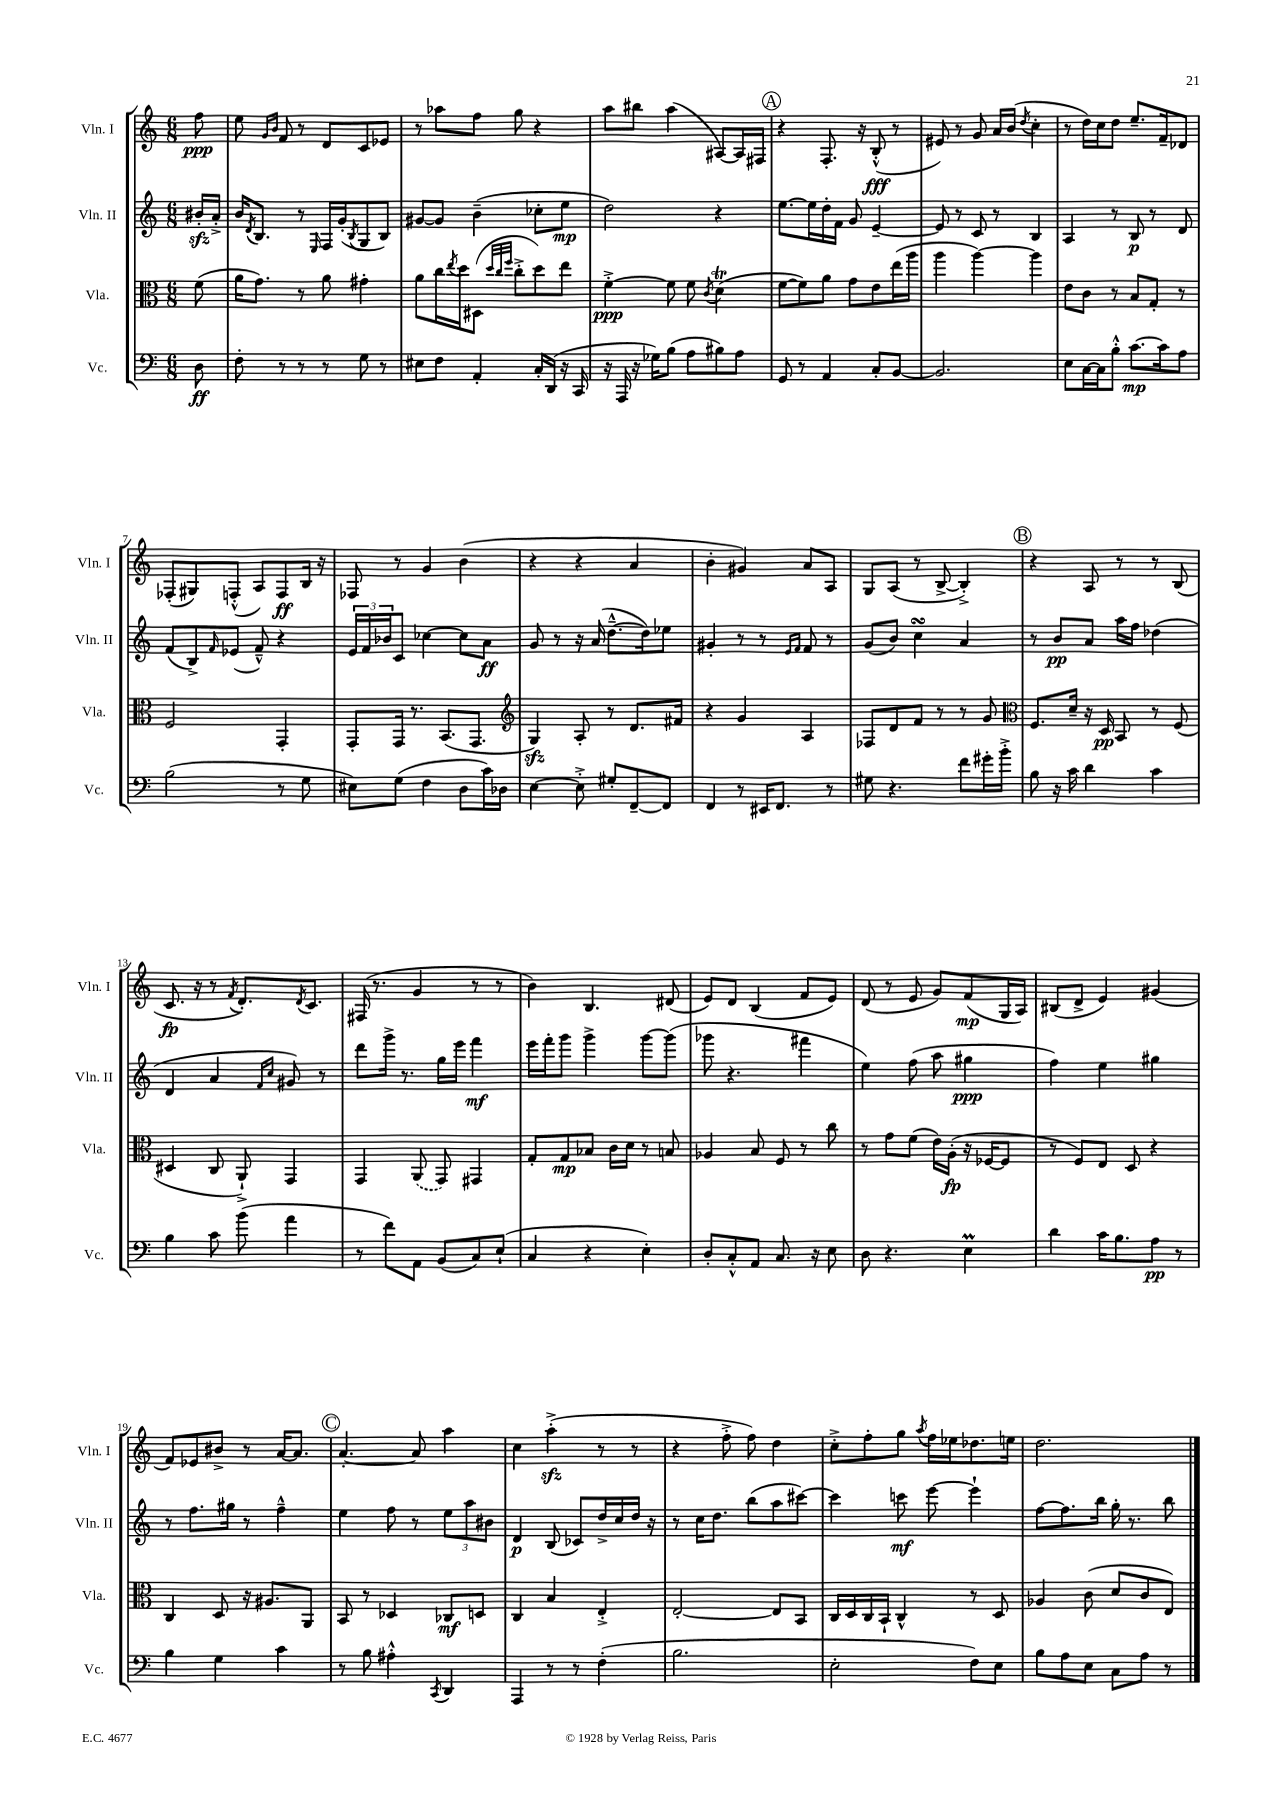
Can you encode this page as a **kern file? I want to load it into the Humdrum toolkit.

**kern	**kern	**kern	**kern
*staff4	*staff3	*staff2	*staff1
*clefF4	*clefC3	*clefG2	*clefG2
*k[]	*k[]	*k[]	*k[]
*M6/8	*M6/8	*M6/8	*M6/8
8D\	(8f\	16b#'/LL	8ff\
.	.	16a'^/JJ	.
=	=	=	=
8F'\	16a\LK	16b/LK	8ee\
.	.	8qd/	.
.	8.g\J)	8.B/J	.
.	.	.	16qqg/LL
.	.	.	16qqb/JJ
8r	.	.	8f/
8r	8r	8r	8r
.	.	16qqE/	.
8r	8a\	16F/LL	8d/L
.	.	(16g'/J	.
.	.	8qB/	.
8G\	4g#'\	8G/	8c/
8r	.	8B/J)	8e-/J
=	=	=	=
8E#\L	8a\L	[8g#/L	8r
8F\J	16cc\L	8g#/]J	8aa-\L
.	8qee/	.	.
.	16dd\J	.	.
4AA'/	(8D#\J	(4b~\	8ff\J
.	32qqdd/LLL	.	.
.	32qqcc/	.	.
.	32qqff/JJJ	.	.
.	8cc'^\L	.	8gg\
16C'/LL	8dd\)	8cc-'\L	4r
(16DD/JJ	.	.	.
16r	8ee\J	8ee\J	.
16CC/	.	.	.
=	=	=	=
16r	[4f'^\	2dd\)	8aa\L
16AAA/	.	.	.
16r	.	.	8bb#\J
16G-\LK)	.	.	.
(8B\J	8f\]	.	(4aa\
8A\L	8f\	.	.
.	8qc/	.	.
8B#\)	(4d\	4r	[8A#/L)
8A\J	.	.	16A#/]L
.	.	.	16F#/JJ
=	=	=	=
8GG/	[8f\L	[8.ee\L	4r
8r	8f\])	.	.
.	.	16ee\]L	.
4AA/	8a\J	16dd'\	8.F'/
.	.	16f\JJ	.
.	8g\L	8g/	.
.	.	.	16r
8C'/L	8e\	[4e~/	(8B'^^/
[8BB/J	(16ee\L	.	8r
.	16aa\JJ	.	.
=	=	=	=
2.BB/]	4aa\	8e/]	8e#/)
.	.	8r	8r
.	[4aa\)	8c/	8g/
.	.	8r	16a/LL
.	.	.	(16b/JJ
.	.	.	8qdd/
.	4aa\]	4B/	4cc'\
=	=	=	=
8E\L	8e\L	4A/	8r
[16C\L	8c\J	.	16dd\LL)
16C\]J	.	.	16cc\J
8B'^^\J	8r	8r	8dd\J
[8.c\L	8B/L	8B/	8.ee~/L
.	8G'/J	8r	.
16c\]k	.	.	16f~/k
8A\J	8r	8d/	8d-/J
=	=	=	=
(2B\	2F/	(8f/L	(8F-'/L
.	.	8B^/)	8G#/)
.	.	16qqf/	.
.	.	(8e-/J	(8F'^^/J
.	.	8f~^^/)	8A/L)
8r	4GG'/	4r	8F/
8G\	.	.	16B/Jk
.	.	.	16r
=	=	=	=
8E#\L)	8GG'/L	24e/LL	8F-/
.	.	24f/	.
.	.	24b-/J	.
(8G\J	16GG/Jk	8c/J	8r
.	8.r	.	.
4F\	.	[4cc-\	4g/
.	(8.BB/L	.	.
8D\L	.	8cc-\]L	(4b\
.	8.GG/J	.	.
16c\L)	.	8a\J	.
16D-\JJ	.	.	.
=	=	=	=
*	*clefG2	*	*
[4E\	4G/)	8g/	4r
.	.	8r	.
8E'^\]	8A'/	16r	4r
.	.	(16a/	.
8G#'/L	8r	[8.dd~^^\L	.
[8FF~/	8.d/L	.	4a/
.	.	16dd\]k)	.
8FF/]J	.	8ee-\J	.
.	16f#/Jk	.	.
=	=	=	=
4FF/	4r	4g#'/	4b'\
8r	4g/	8r	4g#/)
16EE#/LK	.	8r	.
8.FF/J	.	.	.
.	.	16qqe/LL	.
.	.	16qqf/JJ	.
.	4A/	8f/	8a/L
8r	.	8r	8A/J
=	=	=	=
8G#\	8F-/L	(8g/L	8G/L
4.r	8d/	8b/J)	(8A/J
.	8f/J	4cc\	8r
.	8r	.	[8B^/
8f\L	8r	4a/	4B'^/])
16g#'\L	8g/	.	.
16b'^\JJ	.	.	.
=	=	=	=
*	*clefC3	*	*
8B\	8.F/L	8r	4r
16r	.	8b/L	.
16c\	16d~/Jk	.	.
4d\	16r	8a/J	8A/
.	16D/	.	.
.	8BB/	16aa\LL	8r
.	.	16ff\JJ	.
4c\	8r	(4dd-\	8r
.	(8F/	.	(8B/
=	=	=	=
4B\	4D#/	4d/	8.c/
.	.	.	16r
8c\	8C/	4a/	8r
.	.	.	8qf/
(8b\	8AA`^/)	.	8.d'/L)
.	.	16qqf/LL	.
.	.	16qqcc/JJ	.
4a\	4GG/	8g#/)	.
.	.	.	8qd/
.	.	.	8.c/J
.	.	8r	.
=	=	=	=
8r	4GG/	8ddd\L	(16F#/
.	.	.	8.r
8f\L)	.	16ggg^\Jk	.
.	.	8.r	.
8AA\J	(8AA/	.	4g/
(8BB/L	8GG/)	16gg\LL	.
.	.	16eee\JJ	.
8C/)	4GG#/	4fff\	8r
(8E`/J	.	.	8r
=	=	=	=
4C/	8G'/L	16eee\LL	4b\)
.	.	16fff'\J	.
.	8G/	8ggg\J	.
4r	8B-/J	4ggg^\	4.B/
.	16c\LL	.	.
.	16d\JJ	.	.
4E'\)	8r	[8ggg\L	.
.	8B/	(8ggg\]J	(8d#/
=	=	=	=
8D'/L	4A-/	8ggg-\	8e/L)
8C'^^/	.	4.r	8d/J
8AA/J	8B/	.	(4B/
8.C/	8F/	.	.
.	8r	4fff#\	8f/L
16r	.	.	.
8E\	8cc\	.	8e/J)
=	=	=	=
8D\	8r	4ee\)	(8d/
4.r	8g\L	.	8r
.	(8f\J	(8ff\	8e/
.	16e\LL)	8aa\	8g/L)
.	(16A'\JJ	.	.
4E\	16r	4gg#\	(8f/
.	[16F-/LK	.	.
.	8F-/]J	.	16G/L
.	.	.	16A/JJ)
=	=	=	=
4d\	8r	4ff\)	(8B#/L
.	8F/L)	.	8d^/J
16c\LK	8E/J	4ee\	4e/)
8.B\	.	.	.
.	8D/	.	.
8A\J	4r	4gg#\	(4g#/
8r	.	.	.
=	=	=	=
4B\	4C/	8r	8f/L)
.	.	8.ff\L	8e-/
4G\	8D/	.	8b#^/J
.	.	16gg#\Jk	.
.	16r	8r	8r
.	8.A#/L	.	.
4c\	.	4ff~^^\	[16a/LK
.	.	.	8.a/]J
.	8AA/J	.	.
=	=	=	=
8r	8BB/	4ee\	[4.a'/
8B\	8r	.	.
4A#'^^\	4D-/	8ff\	.
.	.	8r	8a/]
8qCC/	.	.	.
4DD/	8C-/L	12ee\L	4aa\
.	.	12aa\	.
.	8D/J	.	.
.	.	12b#\J	.
=	=	=	=
4AAA/	4C/	4d/	4cc\
8r	4B/	(8B/	(4aa'^\
8r	.	8c-/L)	.
(4F'\	4E'^/	16dd^/L	8r
.	.	16cc/	.
.	.	16dd/JJ	8r
.	.	16r	.
=	=	=	=
2.B\	[2E'/	8r	4r
.	.	16cc\LK	.
.	.	8.dd\J	.
.	.	.	8ff'^\
.	.	(8bb\L	8ff\)
.	8E/]L	8aa\	4dd\
.	8BB/J	[8ccc#\J)	.
=	=	=	=
2E'\	16C/LL	4ccc#\]	8cc'^\L
.	16D/	.	.
.	16C/	.	8ff'\
.	16BB`/JJ	.	.
.	4C^^/	8ccc\	8gg\J
.	.	.	8qaa/
.	.	[8eee\	16ff\LL
.	.	.	16ee-\J
8F\L)	8r	4eee`\]	8.dd-\
8E\J	8D/	.	.
.	.	.	16ee\Jk
=	=	=	=
8B\L	4A-/	[8ff\L	2.dd\
8A\	.	8.ff\]	.
8E\J	(8c\	.	.
.	.	16bb\Jk	.
8C\L	8d/L	16gg'\	.
.	.	8.r	.
8A\J	8c/	.	.
8r	8E/J)	8bb\	.
==	==	==	==
*-	*-	*-	*-
